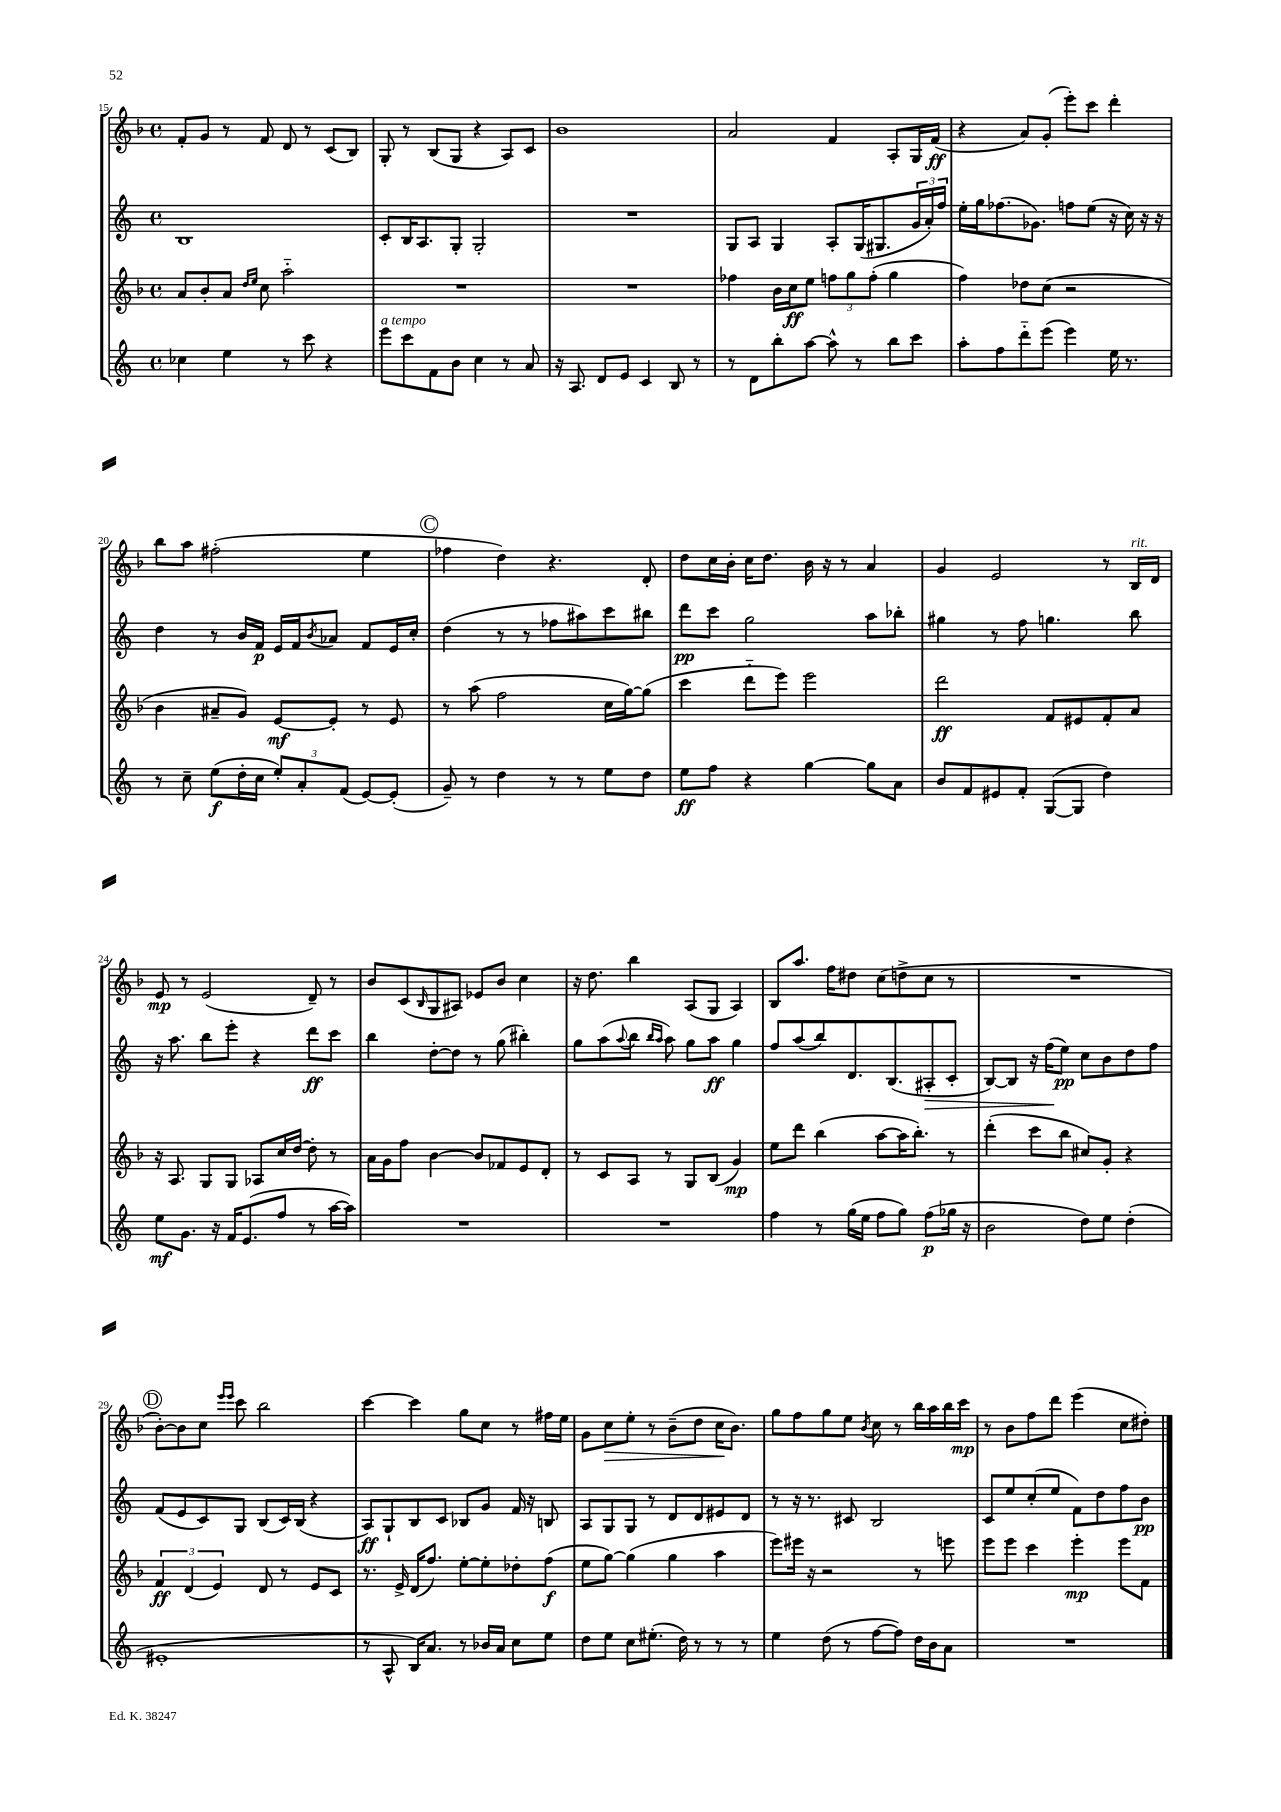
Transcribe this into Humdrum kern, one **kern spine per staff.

**kern	**kern	**kern	**kern
*staff4	*staff3	*staff2	*staff1
*clefG2	*clefG2	*clefG2	*clefG2
*k[]	*k[b-]	*k[]	*k[b-]
*M4/4	*M4/4	*M4/4	*M4/4
*met(c)	*met(c)	*met(c)	*met(c)
4cc-\	8a/L	1B	8f'/L
.	8b-'/	.	8g/J
4ee\	8a/J	.	8r
.	16qqdd/LL	.	.
.	16qqee/JJ	.	.
.	8cc\	.	8f/
8r	2aa'~\	.	8d/
8ccc\	.	.	8r
4r	.	.	(8c/L
.	.	.	8B-/J)
=	=	=	=
8eee\L	1r	8c'/L	8G'/
8ccc\	.	16B/K	8r
.	.	8.A/	.
8f\	.	.	(8B-/L
8b\J	.	8G'/J	8G/J
4cc\	.	2G'/	4r
8r	.	.	8A/L)
8a/	.	.	8c/J
=	=	=	=
16r	1r	1r	1b-
8.A/	.	.	.
8d/L	.	.	.
8e/J	.	.	.
4c/	.	.	.
8B/	.	.	.
8r	.	.	.
=	=	=	=
8r	4ff-\	8G/L	2a/
8d\L	.	8A/J	.
8bb'\	16b-\LL	4G/	.
.	16cc\J	.	.
[8aa\J	8ee\J	.	.
8aa^^\]	12ff\L	8A'/L	4f/
.	12gg\	.	.
8r	.	(16G/K	.
.	(12ff'\J	.	.
.	.	8.G#/	.
8bb\L	4gg\	.	8A'/L
8ccc\J	.	24g/L	16G/L
.	.	24a'/)	.
.	.	.	(16f/JJ
.	.	24ff/JJ	.
=	=	=	=
8aa'\L	4ff\)	16ee'\LL	4r
.	.	16gg\J	.
8ff\	.	(8.ff-\	.
8ddd'~\	8dd-\L	.	8a/L)
.	.	8.g-\J)	.
(8eee\J	(8cc\J	.	(8g'/J
4eee\)	2r	8ff\L	8eee'\L)
.	.	(8ee\J	8ccc\J
16ee\	.	16r	4ddd'\
8.r	.	16cc\)	.
.	.	16r	.
.	.	16r	.
=	=	=	=
8r	4b-\	4dd\	8bb-\L
8cc~\	.	.	8aa\J
(8ee\L	8a#~/L	8r	(2ff#'\
16dd'\L	8g/J)	16b/LL	.
16cc\JJ	.	16f/JJ	.
12ee'/L)	[8e/L	16e/LL	.
.	.	16f/J	.
12a'/	.	.	.
.	.	8qb/	.
.	8e'/]J	8a-/J	.
(12f/J	.	.	.
[8e/L)	8r	8f/L	4ee\
(8e'/]J	8e/	16e/L	.
.	.	16cc'/JJ	.
=	=	=	=
8g~/)	8r	(4dd\	4ff-\
8r	(8aa\	.	.
4dd\	2ff\	8r	4dd\)
.	.	8r	.
8r	.	8ff-\L	4.r
8r	.	8aa#\)	.
8ee\L	16cc\LL	8ccc\	.
.	[16gg\J)	.	.
8dd\J	(8gg\]J	8bb#\J	8d'/
=	=	=	=
8ee\L	4ccc\	8ddd\L	8dd\L
8ff\J	.	8ccc\J	16cc\L
.	.	.	16b-'\JJ
4r	8ddd'~\L	2gg\	16cc\LK
.	.	.	8.dd\J
.	8eee\J)	.	.
[4gg\	2eee\	.	16b-\
.	.	.	16r
.	.	.	8r
8gg\]L	.	8aa\L	4a/
8a\J	.	8bb-'\J	.
=	=	=	=
8b/L	2ddd\	4gg#\	4g/
8f/	.	.	.
8e#/	.	8r	2e/
8f'/J	.	8ff\	.
([8G/L	8f/L	4.gg\	.
8G/]J	8e#/	.	.
4dd\)	8f'/	.	8r
.	8a/J	8bb\	16B-/LL
.	.	.	16d/JJ
=	=	=	=
8ee\L	16r	16r	8e/
.	8.A/	8.aa\	.
8.g\J	.	.	8r
.	8G/L	8bb\L	(2e/
16r	.	.	.
16f/LK	8G/J	8eee'\J	.
(8.e/	.	.	.
.	8A-/L	4r	.
8ff/J	16cc/L	.	.
.	[16dd/JJ	.	.
8r	8dd'\]	8ddd\L	8d~/)
[16aa\LL	8r	8ccc\J	8r
16aa\]JJ)	.	.	.
=	=	=	=
1r	16a\LL	4bb\	8b-/L
.	16g\J	.	.
.	8ff\J	.	(8c/
.	.	.	16qqB-/
.	[4b-\	[8dd'\L	8G/
.	.	8dd\]J	8A#/J)
.	8b-/]L	8r	8e-/L
.	8f-/	(8gg\	8b-/J
.	8e/	4bb#'\)	4cc\
.	8d'/J	.	.
=	=	=	=
1r	8r	8gg\L	16r
.	.	.	8.dd\
.	8c/L	(8aa\	.
.	.	8qqaa/	.
.	8A/J	8bb\J	4bb-\
.	.	16qqbb/LL	.
.	.	16qqaa/JJ	.
.	8r	8aa\)	.
.	8G/L	8gg\L	(8A/L
.	(8B-/J	8aa\J	8G/J
.	4g/)	4gg\	4A/)
=	=	=	=
4ff\	8ee\L	8ff/L	8B-/L
.	8ddd\J	(8aa/	8.aa/J
8r	(4bb-\	8bb/)	.
.	.	.	16ff\LK
(16gg\LL	.	8.d/	8dd#\J
16ee\JJ	.	.	.
8ff\L	[8aa\L	.	(8cc\L
.	.	(8.B/	.
8gg\J)	16aa\]K	.	8dd^\
.	8.bb-'\J)	.	.
(8ff\L	.	8A#'/	8cc\J
16gg-\Jk	8r	8c'/J	8r
16r	.	.	.
=	=	=	=
2b\	(4ddd'\	[8B/L)	1r
.	.	8B/]J	.
.	8ccc\L	16r	.
.	.	(16ff\LK	.
.	8bb-\J	8ee\J)	.
8dd\L)	8cc#/L)	8cc\L	.
8ee\J	8g'/J	8b\	.
(4dd'\	4r	8dd\	.
.	.	8ff\J	.
=	=	=	=
1e#'	6f/	(8f/L	[8b-'\L)
.	.	8e/	8b-\]
.	(6d/	.	.
.	.	8c/)	8cc\J
.	6e/)	.	.
.	.	.	16qqeee/LL
.	.	.	16qqeee/JJ
.	.	8G/J	8ccc\
.	8d/	(8B/L	2bb-\
.	8r	16c/L)	.
.	.	(16B/JJ	.
.	8e/L	4r	.
.	8c/J	.	.
=	=	=	=
8r	8.r	8A/L)	[4ccc\
8A^^/	.	8G`/	.
.	16e^/	.	.
16B/LK)	(16d/LK	8B/	4ccc\]
8.a/J	8.ff/J)	.	.
.	.	8c/J	.
8r	[8ee'\L	8B-/L	8gg\L
16b-/LL	8ee'\]	8g/J	8cc\J
16a/JJ	.	.	.
8cc\L	8dd-'\	16f/	8r
.	.	16r	.
8ee\J	(8ff\J	8B/	16ff#\LL
.	.	.	16ee\JJ
=	=	=	=
8dd\L	8ee\L	8A/L	8g\L
8ee\J	[8gg\J)	8G/	8cc\
8cc\L	(4gg\]	8G/J	8ee'\J
(8.ee#'\J	.	8r	8r
.	4gg\	8d/L	(8b-~\L
16dd\)	.	.	.
8r	.	8d/	8dd\J
8r	4aa\	8e#/	16cc\LK
.	.	.	8.b-\J)
8r	.	8d/J	.
=	=	=	=
4ee\	8eee\L)	8r	8gg\L
.	16eee#\Jk	16r	8ff\
.	16r	8.r	.
(8dd\	2r	.	8gg\
8r	.	8c#/	8ee\J
.	.	.	8qb-/
[8ff\L	.	2B/	8cc\
8ff\]J)	.	.	8r
16dd\LL	8r	.	16bb-\LL
16b\J	.	.	16aa\
8a\J	8eee\	.	16bb-\
.	.	.	16ccc\JJ
=	=	=	=
1r	8eee\L	8c/L	8r
.	8eee\J	8ee/	8b-\L
.	4ccc\	(8cc'/	8ff\
.	.	8ee/J	8ddd\J
.	4eee'\	8f\L)	(4eee\
.	.	8dd\	.
.	8eee\L	8ff\	8cc\L
.	8f\J	8b\J	8dd#'\J)
==	==	==	==
*-	*-	*-	*-
